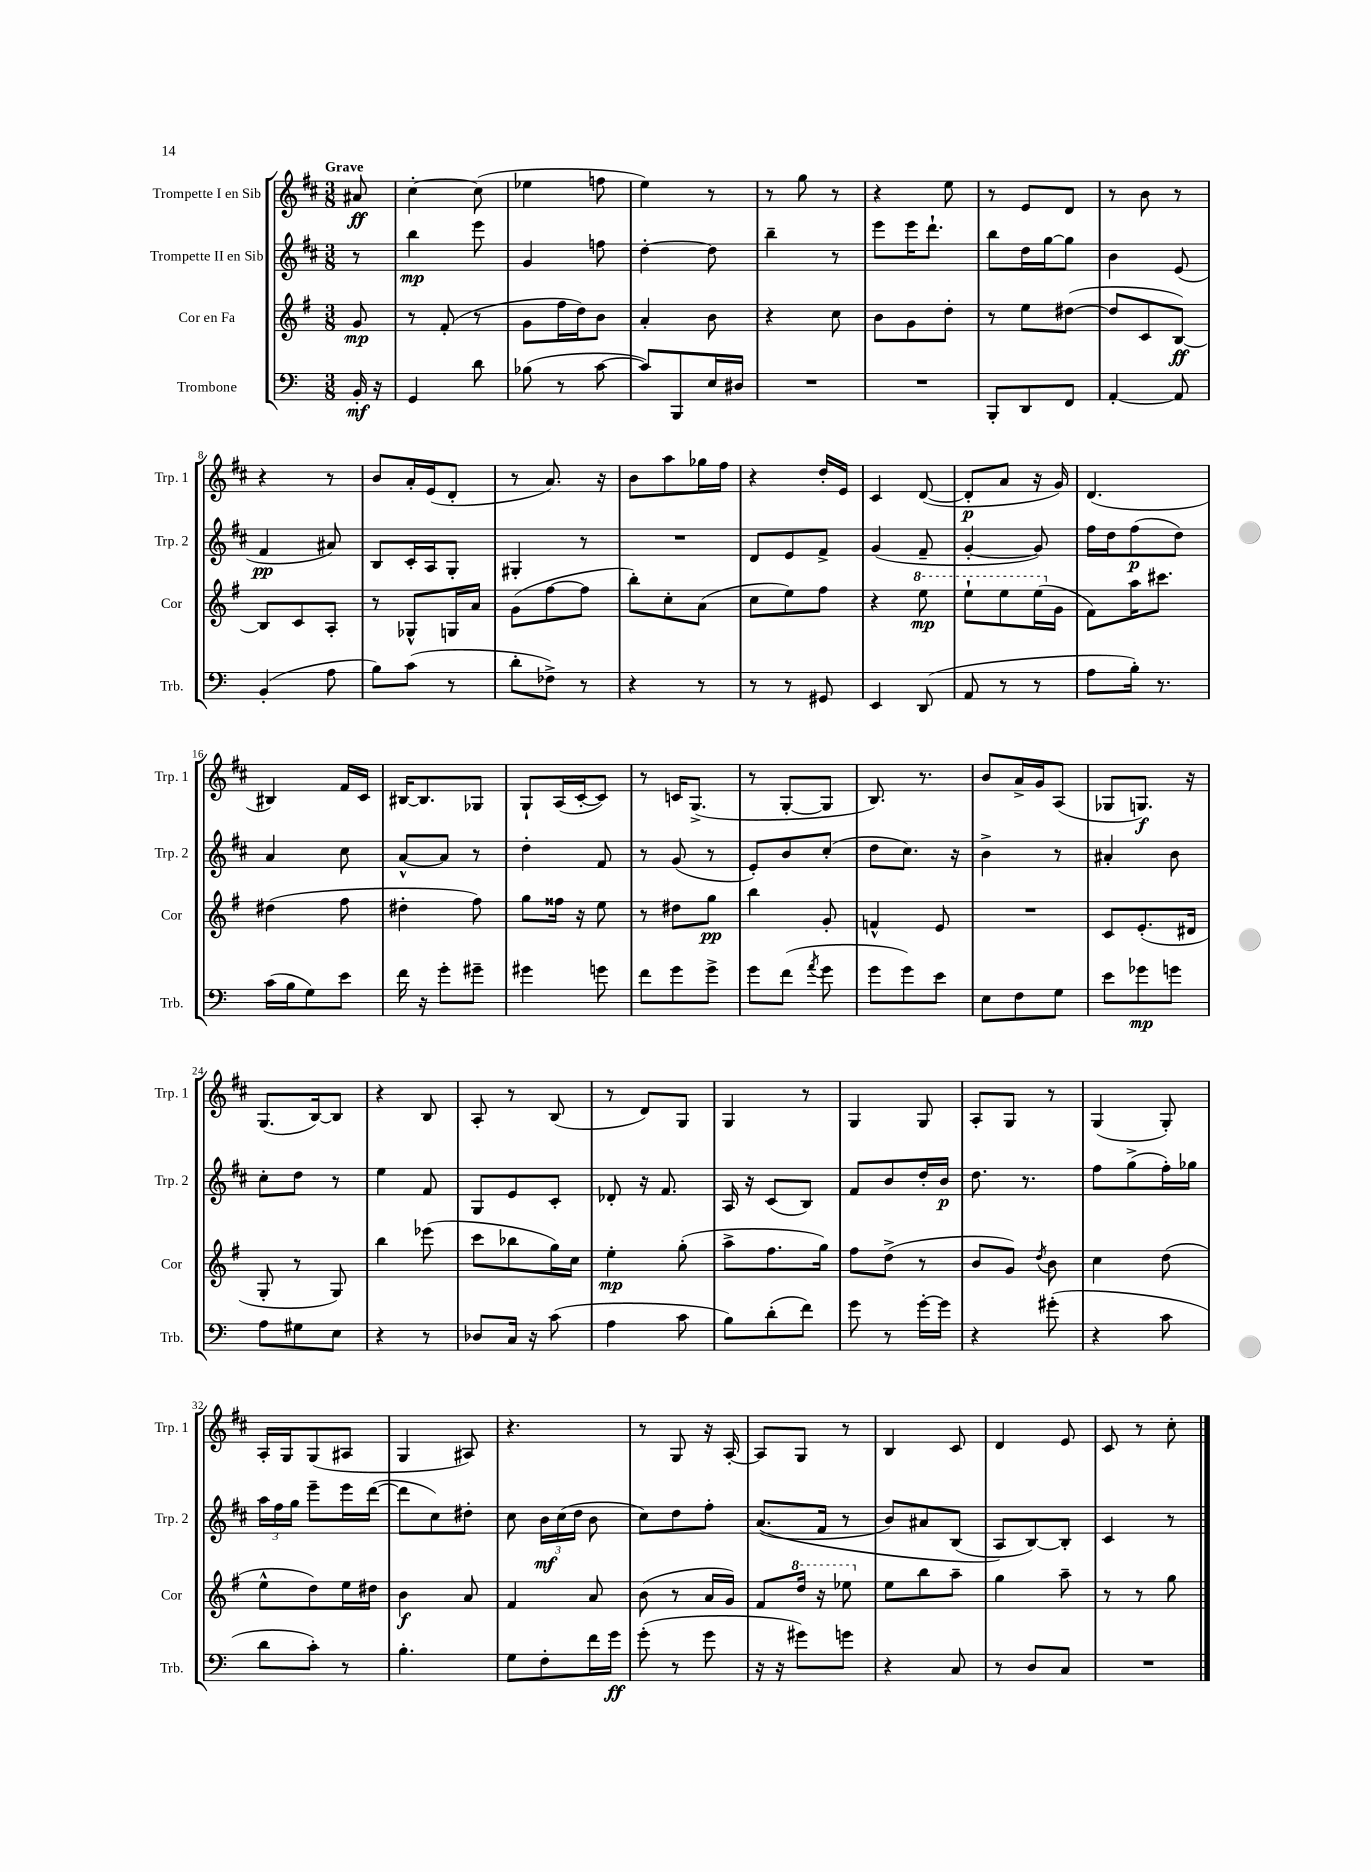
<<
\new StaffGroup <<
\new Staff = "s0" \with { instrumentName = "Trompette I en Sib" shortInstrumentName = "Trp. 1" } {
    \clef treble \key d \major \numericTimeSignature \time 3/8 \partial 8 \tempo "Grave"
    \autoBeamOff ais'8\ff |
    cis''4~-. cis''8( |
    ees''4 f''8 |
    e''4) r8 |
    r8 g''8 r8 |
    r4 e''8 |
    r8 e'8[ d'8] |
    r8 b'8 r8 |
    r4 r8 |
    b'8[ a'16-. e'16( d'8]-. |
    r8 a'8.) r16 |
    b'8[ a''8 ges''16 fis''16] |
    r4 d''16[-. e'16] |
    cis'4 d'8~( |
    d'8[-.\p a'8] r16 g'16) |
    d'4.( |
    bis4) fis'16[ cis'16] |
    bis16[~ bis8. ges8] |
    g8[-! a16( cis'16~-. cis'8]) |
    r8 c'16[ g8.]->( |
    r8 g8[~-. g8] |
    b8.) r8. |
    b'8[ a'16-> g'16 a8]( |
    ges8[ g8.]\f) r16 |
    g8.[( b16~) b8] |
    r4 b8 |
    a8-. r8 b8( |
    r8 d'8[) g8] |
    g4 r8 |
    g4 g8 |
    a8[-. g8] r8 |
    g4( g8-.) |
    a16[-. g16 g8( ais8] |
    g4 ais8) |
    r4. |
    r8 g8 r16 a16~-. |
    a8[ g8] r8 |
    b4 cis'8 |
    d'4 e'8 |
    cis'8 r8 cis''8-. \bar "|." |
}
\new Staff = "s1" \with { instrumentName = "Trompette II en Sib" shortInstrumentName = "Trp. 2" } {
    \clef treble \key d \major \numericTimeSignature \time 3/8 \partial 8
    \autoBeamOff r8 |
    b''4\mp e'''8 |
    g'4 f''8 |
    d''4~-. d''8 |
    b''4-- r8 |
    e'''8[ e'''16 d'''8.]-! |
    b''8[ d''16 g''16~ g''8] |
    b'4 e'8( |
    fis'4\pp ais'8) |
    b8[ cis'16-. a16 g8]-. |
    gis4-. r8 |
    R4. |
    d'8[ e'8 fis'8]-> |
    g'4( fis'8-- |
    g'4~-. g'8) |
    fis''16[ d''16 fis''8\p( d''8]) |
    a'4 cis''8 |
    a'8[~-^ a'8] r8 |
    d''4-. fis'8 |
    r8 g'8( r8 |
    e'8[-.) b'8 cis''8]-.( |
    d''8[ cis''8.]) r16 |
    b'4-> r8 |
    ais'4-. b'8 |
    cis''8[-. d''8] r8 |
    e''4 fis'8 |
    g8[ e'8 cis'8]-. |
    des'8-. r16 fis'8. |
    a16 r16 cis'8[( b8]) |
    fis'8[ b'8 d''16-. b'16]\p |
    d''8. r8. |
    fis''8[ g''8->( fis''16-.) ges''16] |
    \tuplet 3/2 { a''16[ fis''16 g''16] } e'''8[-- e'''16 d'''16]~( |
    d'''8[ cis''8) dis''8]-. |
    cis''8 \tuplet 3/2 { b'16[\mf cis''16( d''16] } b'8 |
    cis''8[) d''8 fis''8]-. |
    a'8.[(\( fis'16] r8 |
    b'8[) ais'8 b8]( |
    a8[\) b8~) b8]-. |
    cis'4 r8 \bar "|." |
}
\new Staff = "s2" \with { instrumentName = "Cor en Fa" shortInstrumentName = "Cor" } {
    \clef treble \key g \major \numericTimeSignature \time 3/8 \partial 8
    \autoBeamOff g'8\mp |
    r8 fis'8-.( r8 |
    g'8[ fis''16 d''16) b'8] |
    a'4-. b'8 |
    r4 c''8 |
    b'8[ g'8 d''8]-. |
    r8 e''8[ dis''8]~( |
    dis''8[ c'8 b8]~\ff) |
    b8[ c'8 a8]-. |
    r8 ges8[-^ g16 a'16] |
    g'8[( fis''8~ fis''8] |
    b''8[-.) c''8-. a'8]( |
    c''8[ e''8) fis''8] |
    r4 \ottava #1 e'''8\mp |
    e'''8[-! e'''8 e'''16( \ottava #0 g'16] |
    fis'8[) a''16 cis'''8.] |
    dis''4( fis''8 |
    dis''4-. fis''8) |
    g''8[ fisis''16] r16 e''8 |
    r8 dis''8[ g''8]\pp |
    b''4 g'8-. |
    f'4-^ e'8 |
    R4. |
    c'8[ e'8.-.( dis'16] |
    g8-. r8 g8) |
    b''4 ees'''8( |
    c'''8[ bes''8 g''16) c''16] |
    e''4-.\mp g''8-.( |
    a''8[-> fis''8. g''16]) |
    fis''8[ d''8]->( r8 |
    b'8[ g'8]) \acciaccatura { d''8 } b'8 |
    c''4 d''8( |
    e''8[-^ d''8) e''16 dis''16] |
    b'4\f a'8 |
    fis'4 a'8 |
    b'8( r8 a'16[ g'16]) |
    fis'8[ \ottava #1 d'''16] r16 ees'''8 \ottava #0 |
    e''8[ b''8 a''8]-- |
    g''4 a''8-- |
    r8 r8 g''8 \bar "|." |
}
\new Staff = "s3" \with { instrumentName = "Trombone" shortInstrumentName = "Trb." } {
    \clef bass \key c \major \numericTimeSignature \time 3/8 \partial 8
    \autoBeamOff b,16-.\mf r16 |
    g,4 d'8 |
    bes8( r8 c'8~ |
    c'8[) b,,8 e16 dis16] |
    R4. |
    R4. |
    b,,8[-. d,8 f,8] |
    a,4~-. a,8 |
    b,4-.( a8 |
    b8[) c'8]( r8 |
    d'8[-. fes8]->) r8 |
    r4 r8 |
    r8 r8 gis,8 |
    e,4 d,8( |
    a,8 r8 r8 |
    a8[ b16]-.) r8. |
    c'16[( b16 g8) e'8] |
    f'16 r16 g'8[-. gis'8]-- |
    gis'4 g'8 |
    f'8[ g'8 g'8]-> |
    g'8[ f'8]( \acciaccatura { a'8 } g'8 |
    g'8[ g'8) e'8] |
    e8[ f8 g8] |
    e'8[ ges'8\mp g'8] |
    a8[ gis8 e8] |
    r4 r8 |
    des8[ c16] r16 c'8( |
    a4 c'8 |
    b8[) d'8-.( f'8]) |
    g'8 r8 g'16[~-. g'16] |
    r4 gis'8-.( |
    r4 c'8 |
    d'8[ c'8]-.) r8 |
    b4.-. |
    g8[ f8-. f'16 g'16]\ff |
    g'8-.( r8 g'8 |
    r16 r16 gis'8[) g'8] |
    r4 c8 |
    r8 d8[ c8] |
    R4. \bar "|." |
}
>>
>>
